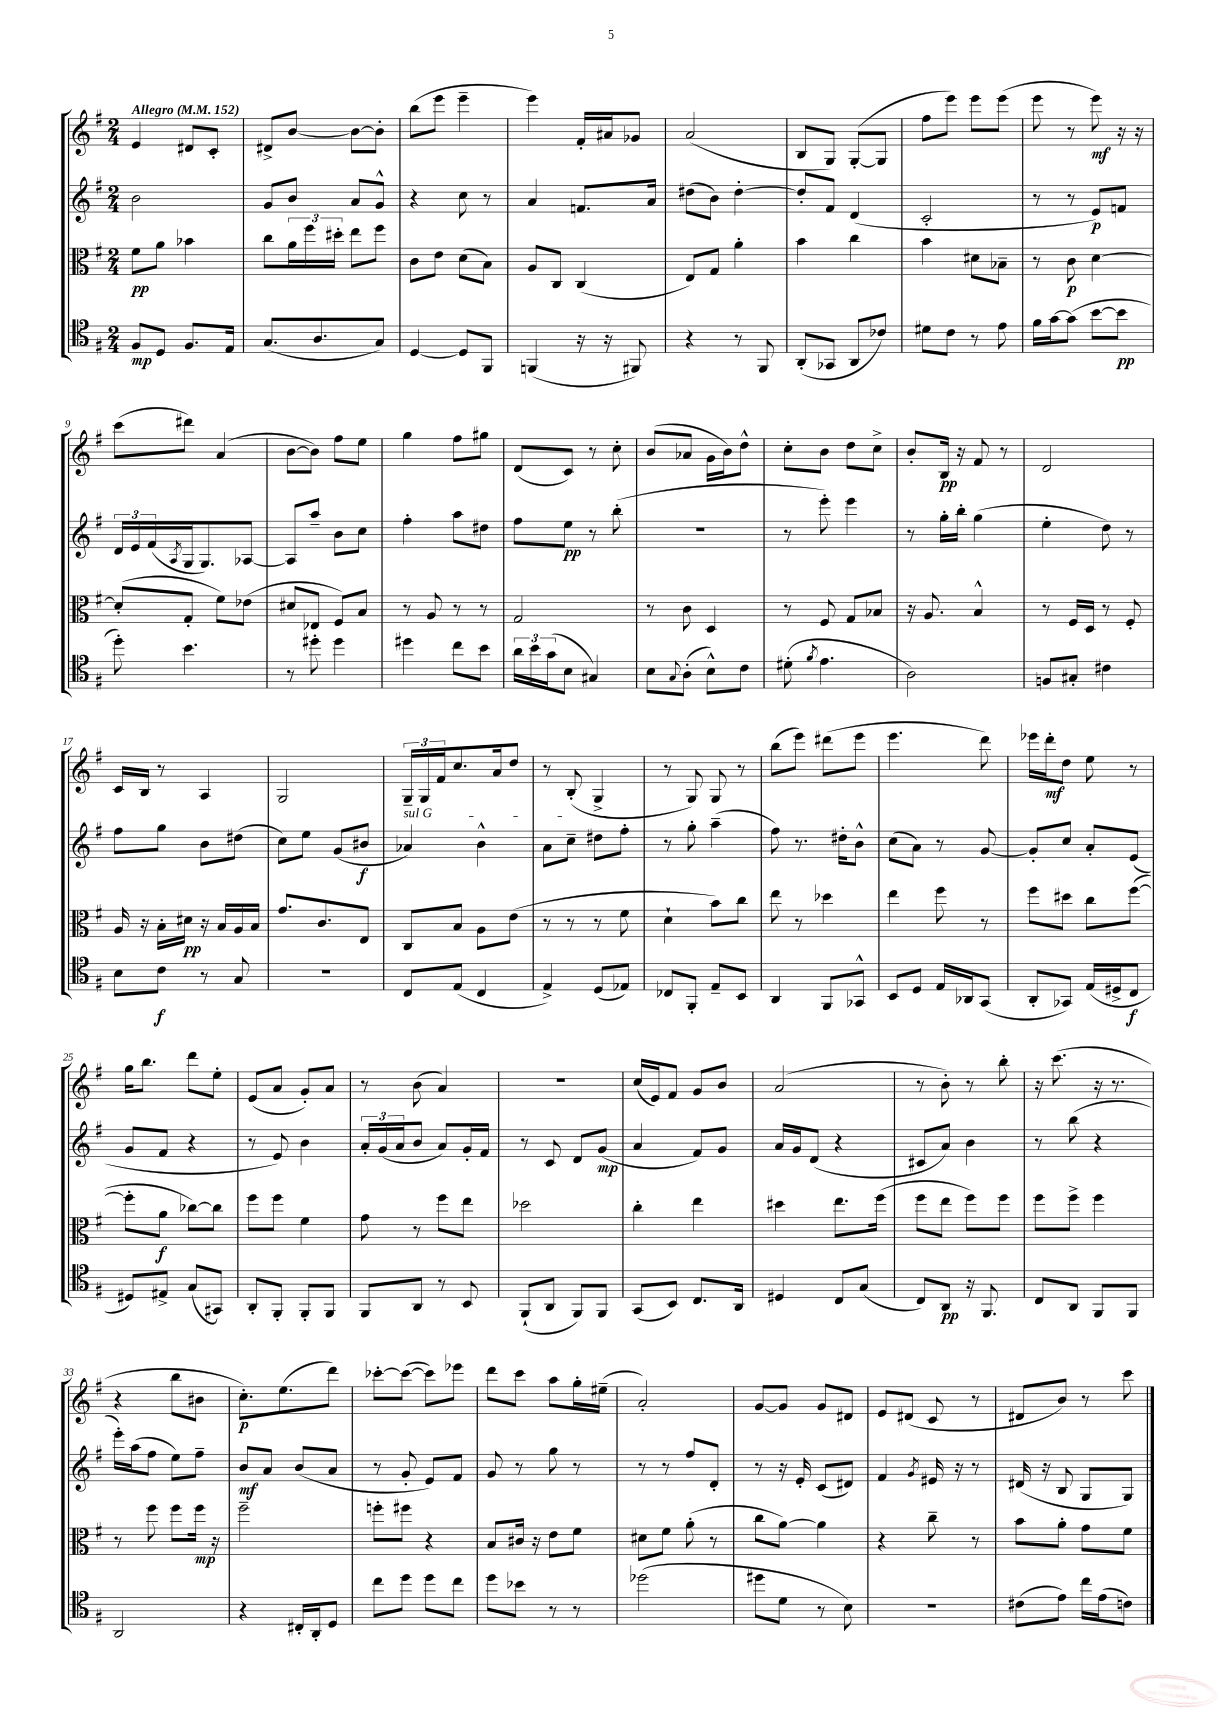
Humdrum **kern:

**kern	**kern	**kern	**kern
*staff4	*staff3	*staff2	*staff1
*clefC4	*clefC3	*clefG2	*clefG2
*k[f#]	*k[f#]	*k[f#]	*k[f#]
*M2/4	*M2/4	*M2/4	*M2/4
*MM152	*MM152	*MM152	*MM152
8F#/L	8f#\L	2b\	4e/
8D/J	8a\J	.	.
8.F#/L	4b-\	.	8d#/L
.	.	.	8c'/J
16E/Jk	.	.	.
=	=	=	=
(8.G/L	8cc\L	8g/L	8d#^/L
.	24a\L	8b/J	[8b/J
.	24ff#\	.	.
8.A/	.	.	.
.	24dd#'\JJ	.	.
.	8ee\L	8a/L	8b\_L
8G/J)	8ff#\J	8g^^/J	8b'\]J
=	=	=	=
[4D/	8c\L	4r	(8bb\L
.	8e\J	.	8eee\J
8D/]L	(8d\L	8cc\	4eee~\
8FF#/J	8B\J)	8r	.
=	=	=	=
(4FF/	8A/L	4a/	4eee\)
.	8C/J	.	.
16r	(4C/	8.f/L	16f#'/LL
16r	.	.	16a#/J
8FF#/)	.	.	8g-/J
.	.	16a/Jk	.
=	=	=	=
4r	8E/L)	(8dd#\L	(2a/
.	8G/J	8b\J)	.
8r	4a'\	[4dd#'\	.
8FF#/	.	.	.
=	=	=	=
(8AA'/L	4b\	8dd#'/]L	8B/L
8GG-/J	.	8f#/J	8G/J)
8AA/L	4cc\	(4d/	([8G'/L
8c-/J)	.	.	8G/]J
=	=	=	=
8d#\L	4b\	2c'/	8ff#\L
8c\J	.	.	8eee\J)
8r	8d#\L	.	8eee\L
8e\	8B-~\J	.	(8eee\J
=	=	=	=
16f#\LL	8r	8r	8eee\
[16g\J	.	.	.
(8g\]J	8c\	8r	8r
[8b\L	[4d\	8e/L)	8eee\)
8b\]J	.	8f/J	16r
.	.	.	16r
=	=	=	=
8dd'\)	(8d'/]L	24d/LL	(8ccc\L
.	.	24e/	.
.	.	(24f#/	.
.	.	8qA/	.
4.b\	8G'/J	16G/J	8ddd#\J)
.	.	8.G/)	.
.	8f#\L)	.	(4a/
.	(8e-\J	[8A-/J	.
=	=	=	=
8r	8d#/L	8A-/]L	[8b\L
8dd#'\	8E-/J	8aa~/J	8b\]J)
4dd#\	8F#/L)	8b\L	8ff#\L
.	8B/J	8cc\J	8ee\J
=	=	=	=
4dd#\	8r	4ff#'\	4gg\
.	8A/	.	.
8cc\L	8r	8aa\L	8ff#\L
8b\J	8r	8dd#\J	8gg#\J
=	=	=	=
24a\LL	2G/	8ff#\L	(8d/L
24b\	.	.	.
(24g\J	.	.	.
8B\J	.	8ee\J	8c/J)
4G#/)	.	8r	8r
.	.	(8bb'\	8cc'\
=	=	=	=
8B\L	8r	2r	(8b/L
8qqG/	.	.	.
(8A'\J	8c\	.	8a-/J
8B^^\L)	4D/	.	16g\LL
.	.	.	16b\J)
8c\J	.	.	8dd^^\J
=	=	=	=
(8d#'\	8r	8r	8cc'\L
8qf#/	.	.	.
4.e\	8F#/	8eee'\)	8b\J
.	8G/L	4eee\	8dd\L
.	8B-/J	.	8cc^\J
=	=	=	=
2A\)	16r	8r	8b'/L
.	8.A/	.	.
.	.	16gg'\LL	16B/Jk
.	.	16bb'\JJ	16r
.	4B^^/	(4gg\	8f#/
.	.	.	8r
=	=	=	=
8F/L	8r	4ee'\	2d/
8G#'/J	16F#/LL	.	.
.	16D/JJ	.	.
4c#\	8r	8dd\)	.
.	8F#'/	8r	.
=	=	=	=
8B\L	16A/	8ff#\L	16c/LL
.	16r	.	16B/JJ
8c\J	16B'\LL	8gg\J	8r
.	16d#\JJ	.	.
8r	16r	8b\L	4A/
.	16B/LL	.	.
8G/	16A/	(8dd#\J	.
.	16B/JJ	.	.
=	=	=	=
2r	8.g/L	8cc\L)	2G/
.	.	8ee\J	.
.	8.c/	.	.
.	.	(8g/L	.
.	8E/J	8b#/J	.
=	=	=	=
8C/L	8C/L	4a-/)	24G~/LL
.	.	.	24G/
.	.	.	24f#/J
(8E/J	8B/J	.	8.cc/
4C/	8A\L	4b^^\	.
.	.	.	16a/k
.	(8e\J	.	8dd/J
=	=	=	=
4E^/)	8r	8a\L	8r
.	8r	8cc~\J	(8B'/
(8D/L	8r	8dd#\L	4G^/
8E-/J)	8f#\	8ff#'\J	.
=	=	=	=
8C-/L	4d`\	8r	8r
8FF#'/J	.	8gg'\	8G/)
8E~/L	8b\L)	(4aa~\	8G/
8BB/J	8cc\J	.	8r
=	=	=	=
4AA/	8ee\	8ff#\)	(8bb\L
.	8r	8.r	8eee\J)
8FF#/L	4dd-\	.	(8ddd#\L
.	.	16dd#'\LK	.
8GG-^^/J	.	8b^^\J	8eee\J
=	=	=	=
8BB/L	4ee\	(8cc\L	4.eee\
8D/J	.	8a\J)	.
16E/LL	8ff#\	8r	.
16AA-/J	.	.	.
(8GG/J	8r	[8g/	8ddd\)
=	=	=	=
8AA'/L	8ff#\L	8g'/]L	16eee-\LL
.	.	.	16ddd'\J
8GG-/J)	8dd#\J	8cc/J	8dd\J
(16E/LL	8cc\L	8a'/L	8ee\
16D#^/J	.	.	.
8C/J	([8ff#\J	(8e/J	8r
=	=	=	=
8D#/L)	8ff#'\]L	8g/L	16gg\LK
.	.	.	8.bb\J
8E#^/J	8a\J	8f#/J	.
(8G/L	[8cc-\L)	4r	8ddd\L
8GG#/J)	8cc-\]J	.	8ee'\J
=	=	=	=
8AA'/L	8ff#\L	8r	(8e/L
8FF#'/J	8ff#\J	8e/)	8a/J
8FF#'/L	4f#\	4b\	8g'/L)
8FF#/J	.	.	8a/J
=	=	=	=
8FF#/L	8g\	24a'/LL	8r
.	.	(24g/	.
.	.	24a/J	.
8AA/J	8r	8b/J	(8b\
8r	8ff#\L	8a/L)	4a/)
8BB/	8ee\J	16g'/L	.
.	.	16f#/JJ	.
=	=	=	=
(8FF#`/L	2dd-\	8r	2r
8AA/J	.	8c/	.
8FF#/L)	.	8d/L	.
8FF#/J	.	(8g/J	.
=	=	=	=
(8GG/L	4cc'\	4a/	(16cc/LL
.	.	.	16e/J)
8BB/J)	.	.	8f#/J
8.C/L	4ee\	8f#/L)	8g/L
.	.	8g/J	8b/J
16AA/Jk	.	.	.
=	=	=	=
4D#/	4dd#\	16a/LL	(2a/
.	.	16g/J	.
.	.	(8d/J	.
8C/L	8.ee\L	4r	.
(8G/J	.	.	.
.	(16ff#\Jk	.	.
=	=	=	=
8C/L)	8ff#\L	8c#/L	8r
8AA/J	8ee\J	8a/J)	8b'\)
16r	8ff#\L)	4b\	8r
8.FF#/	.	.	.
.	8ff#\J	.	8bb'\
=	=	=	=
8C/L	8ff#\L	8r	16r
.	.	.	(8.ccc\
8AA/J	8ff#^\J	(8bb\	.
8FF#/L	4ff#\	4r	16r
.	.	.	8.r
8FF#/J	.	.	.
=	=	=	=
2AA/	8r	16eee'\LL)	4r
.	.	(16aa\J	.
.	8ff#\	8ff#\J	.
.	8ff#\L	8ee\L)	8bb\L
.	16ff#\Jk	8ff#~\J	8b#\J
.	16r	.	.
=	=	=	=
4r	2ff#~\	8b/L	8.cc'\L)
.	.	8a/J	.
.	.	.	(8.ee\
16C#'/LL	.	(8b/L	.
16AA'/J	.	.	.
8D/J	.	8a/J	8ddd\J)
=	=	=	=
8cc\L	8ff'\L	8r	[8ccc-'\L
8dd\J	8ff#\J	8g'/	(8ccc-\_J
8dd\L	4r	8e/L)	8ccc-\]L)
8cc\J	.	8f#/J	8eee-\J
=	=	=	=
8dd\L	8B/L	8g/	8ddd\L
8b-\J	16c#/Jk	8r	8ccc\J
.	16r	.	.
8r	8e\L	8gg\	8aa\L
8r	8f#\J	8r	16gg'\L
.	.	.	(16ee#~\JJ
=	=	=	=
(2dd-\	8d#\L	8r	2a'/)
.	8f#\J	8r	.
.	(8a'\	8ff#/L	.
.	8r	8d'/J	.
=	=	=	=
8dd#\L	8cc\L	8r	[8g/L
8d\J	[8a\J)	16r	8g/]J
.	.	16e'/	.
8r	4a\]	(8c/L	8g/L
8B\)	.	8d#/J)	8d#/J
=	=	=	=
2r	4r	4f#/	8e/L
.	.	.	(8d#/J
.	.	8qg/	.
.	8cc~\	16e#/	8c/
.	.	16r	.
.	8r	8r	8r
=	=	=	=
(8c#\L	8b\L	(16d#/	8d#/L
.	.	16r	.
8e\J)	8a'\J	8B/	8b/J)
16cc\LL	8g\L	8G/L	8r
(16e\J	.	.	.
8c\J)	8f#\J	8G/J)	8ccc\
==	==	==	==
*-	*-	*-	*-
